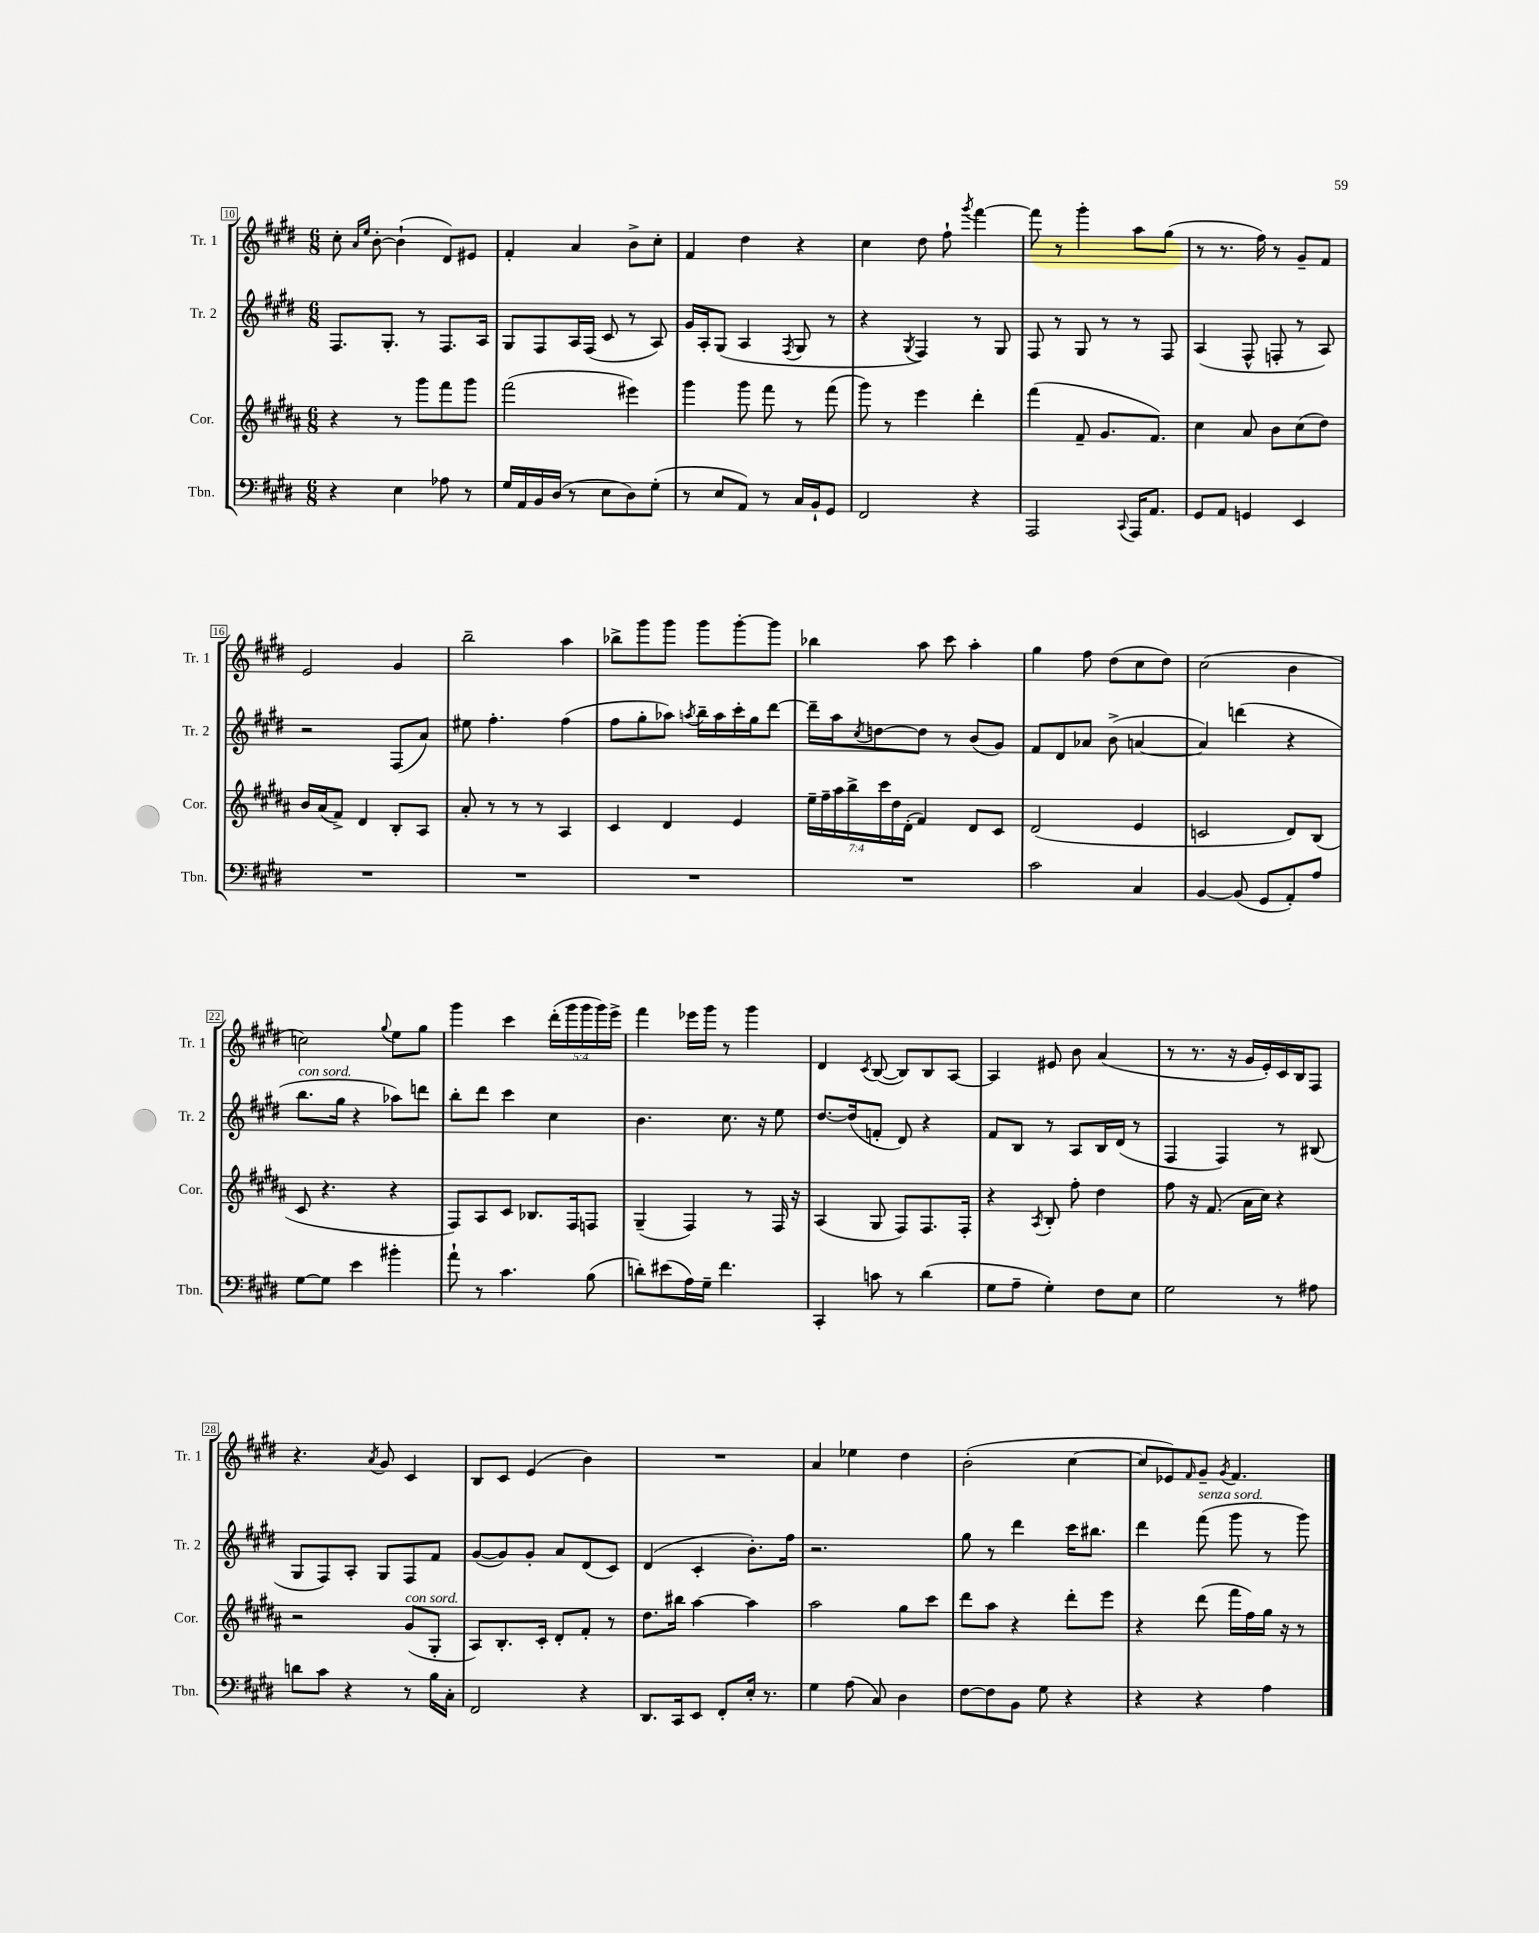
<<
\new StaffGroup <<
\new Staff = "s0" \with { instrumentName = "Tr. 1" shortInstrumentName = "Tr. 1" } {
    \clef treble \key e \major \numericTimeSignature \time 6/8 \override Staff.TupletNumber.text = #tuplet-number::calc-fraction-text
    cis''8-. \grace { a'16 e''16 } b'8~-. b'4-!( dis'8) eis'8 |
    fis'4-. a'4 b'8-> cis''8-. |
    fis'4 dis''4 r4 |
    cis''4 dis''8 fis''8-! \acciaccatura { gis'''8 } fis'''4~ |
    fis'''8 r8 gis'''4-. a''8 gis''8( |
    r8 r8. fis''16) r8 gis'8-- fis'8 |
    e'2 gis'4 |
    b''2-- a''4 |
    bes''8-> gis'''8 gis'''8 gis'''8 gis'''8~-. gis'''8 |
    bes''4 a''8 cis'''8 a''4-. |
    gis''4 fis''8 dis''8( cis''8 dis''8) |
    cis''2( b'4 |
    c''2) \appoggiatura { gis''8 } e''8 gis''8 |
    gis'''4 cis'''4 \tuplet 5/4 { dis'''16-.( gis'''16 gis'''16 gis'''16) e'''16-> } |
    fis'''4 ees'''16 gis'''16 r8 gis'''4 |
    dis'4 \acciaccatura { cis'8 } b8~( b8) b8 a8~ |
    a4 eis'8 b'8 a'4( |
    r8 r8. r16 gis'16 e'16-.) cis'16 b16 fis8 |
    r4. \acciaccatura { a'8 } gis'8 cis'4 |
    b8 cis'8 e'4( b'4) |
    R2. |
    a'4 ees''4 dis''4 |
    b'2-.( cis''4~ |
    cis''8 ees'8) \grace { fis'16 } gis'8-- \acciaccatura { gis'8 } fis'4. \bar "|." |
}
\new Staff = "s1" \with { instrumentName = "Tr. 2" shortInstrumentName = "Tr. 2" } {
    \clef treble \key e \major \numericTimeSignature \time 6/8
    fis8. gis8.-. r8 fis8. a16 |
    gis8 fis8 a16 fis16( cis'8 r8 a8) |
    gis'16 a16-. gis8( a4 \acciaccatura { fis8 } gis8 r8 |
    r4 \acciaccatura { gis8 } fis4) r8 gis8 |
    fis8 r8 gis8 r8 r8 fis8 |
    a4( fis8-^ f8-. r8 a8) |
    r2 fis8( a'8) |
    eis''8 fis''4.-. fis''4( |
    fis''8 gis''8-. aes''8) \acciaccatura { a''8 } b''16-- a''16 cis'''16-. gis''16 dis'''8~ |
    dis'''16-- a''16 \acciaccatura { cis''8 } d''8~ d''8 r8 b'8( gis'8) |
    fis'8 dis'8 aes'8 b'8->( a'4~ |
    a'4) d'''4( r4 |
    b''8.^\markup { \italic "con sord." } gis''16 r4 aes''8) d'''8 |
    b''8-. dis'''8 cis'''4 cis''4 |
    b'4. cis''8. r16 e''8 |
    dis''8.~ dis''16( f'8-. dis'8) r4 |
    fis'8 b8 r8 a8 b16 dis'16( r8 |
    fis4 fis4) r8 bis8( |
    gis8 fis8) a8-. gis8 fis8 fis'8 |
    gis'8~( gis'8) gis'8-. a'8 dis'8( cis'8) |
    dis'4( cis'4-. b'8.-.) fis''16 |
    r2. |
    gis''8 r8 dis'''4 cis'''16 bis''8. |
    dis'''4 fis'''8^\markup { \italic "senza sord." }( gis'''8 r8 gis'''8) \bar "|." |
}
\new Staff = "s2" \with { instrumentName = "Cor." shortInstrumentName = "Cor." } {
    \clef treble \key b \major \numericTimeSignature \time 6/8 \override Staff.TupletNumber.text = #tuplet-number::calc-fraction-text
    r4 r8 gis'''8 fis'''8 gis'''8 |
    fis'''2( eis'''4) |
    gis'''4 gis'''8 fis'''8 r8 fis'''8( |
    gis'''8) r8 e'''4 dis'''4-. |
    fis'''4( fis'8-- gis'8. fis'8.) |
    cis''4 ais'8 b'8 cis''8( dis''8) |
    b'16 ais'16( fis'8->) dis'4 b8-. ais8 |
    ais'8-. r8 r8 r8 ais4 |
    cis'4 dis'4 e'4 |
    \tuplet 7/4 { e''16-- fis''16-- ais''16 b''16-> cis'''16 dis''16 dis'16-.( } fis'4) dis'8 cis'8 |
    dis'2( e'4 |
    c'2 dis'8) b8( |
    cis'8 r4. r4 |
    fis8) ais8 cis'8 bes8. fis16 f8 |
    gis4--( fis4) r8 fis16 r16 |
    ais4( gis8 fis8) fis8. fis16-. |
    r4 \acciaccatura { ais8 } b8-. fis''8-. dis''4 |
    fis''8 r16 fis'8.( ais'16 cis''16) r4 |
    r2 gis'8^\markup { \italic "con sord." }( gis8-. |
    ais8) b8.-. cis'16-. dis'8-. fis'8-. r8 |
    dis''8. bis''16 ais''4~ ais''4 |
    ais''2 gis''8 cis'''8 |
    dis'''8 ais''8 r4 dis'''8-. e'''8 |
    r4 dis'''8( fis'''16 fis''16) gis''16 r16 r8 \bar "|." |
}
\new Staff = "s3" \with { instrumentName = "Tbn." shortInstrumentName = "Tbn." } {
    \clef bass \key e \major \numericTimeSignature \time 6/8
    r4 e4 aes8 r8 |
    gis16 a,16 b,16 dis16( r8 e8 dis8) gis8-.( |
    r8 e8 a,8) r8 cis16 b,16-! gis,8 |
    fis,2 r4 |
    a,,2 \appoggiatura { cis,8 } a,,16 a,8. |
    gis,8 a,8 g,4 e,4 |
    R2. |
    R2. |
    R2. |
    R2. |
    cis'2 cis4 |
    b,4~ b,8( gis,8 a,8-.) a8 |
    gis8~ gis8 e'4 bis'4-. |
    a'8-! r8 cis'4. b8( |
    d'8-.) eis'8( a16) gis16-- fis'4. |
    cis,4-. c'8 r8 dis'4( |
    gis8 a8-- gis4-.) fis8 e8 |
    gis2 r8 ais8 |
    d'8 cis'8 r4 r8 b16 cis16-. |
    fis,2 r4 |
    dis,8. cis,16 e,8 fis,8-. e16-. r8. |
    gis4 a8( cis8) dis4 |
    fis8~ fis8 b,8 gis8 r4 |
    r4 r4 a4 \bar "|." |
}
>>
>>
\layout { \context { \Score currentBarNumber = #10 \override BarNumber.stencil = #(make-stencil-boxer 0.1 0.3 ly:text-interface::print) } }
